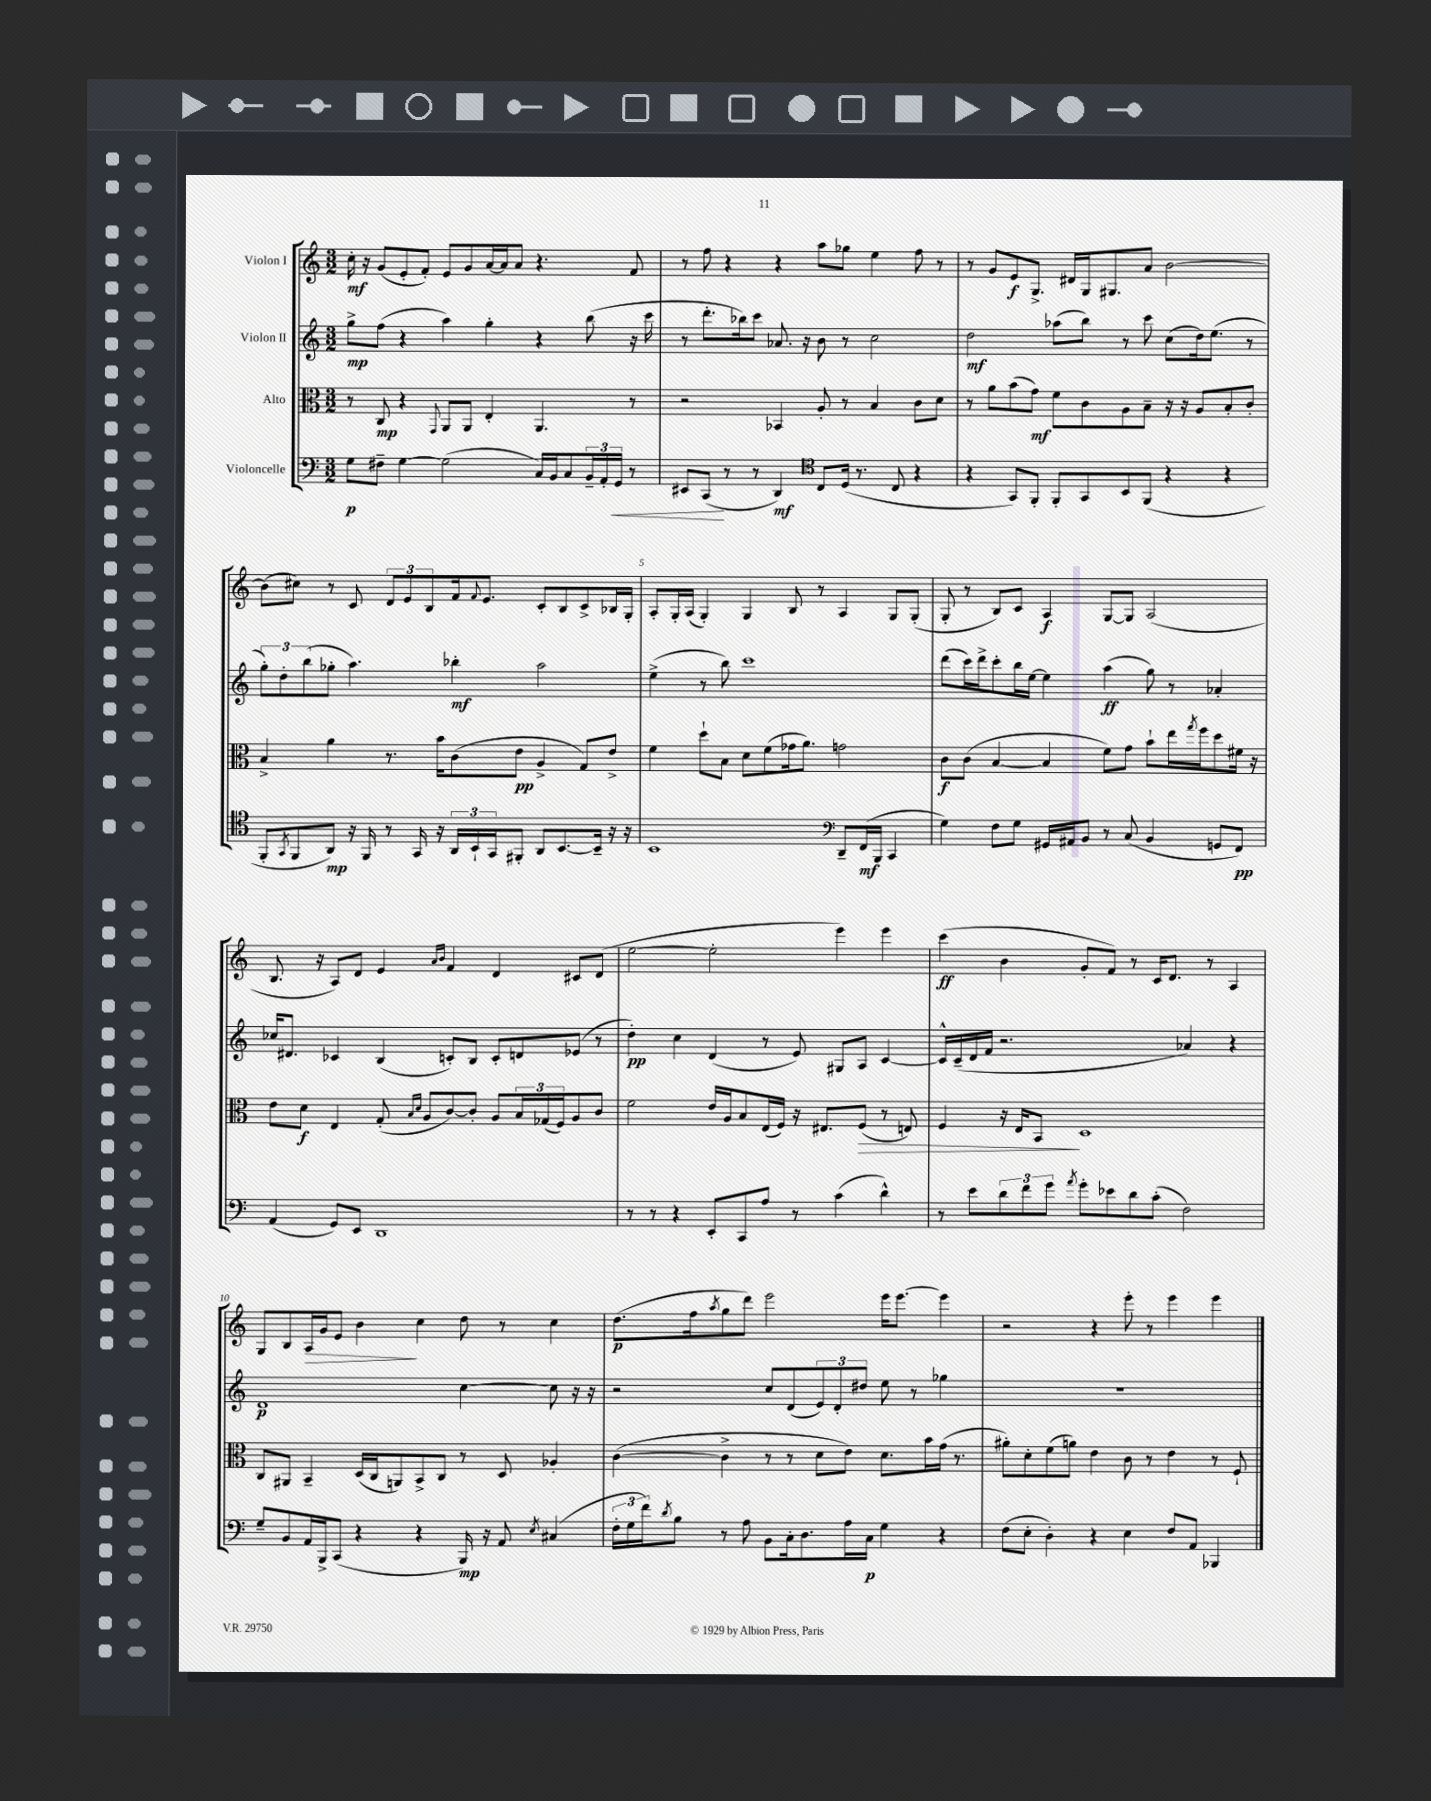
<<
\new StaffGroup <<
\new Staff = "s0" \with { instrumentName = "Violon I" } {
    \clef treble \key c \major \numericTimeSignature \time 3/2
    c''16-.\mf r16 g'8( e'8-. f'8-.) e'8 g'8 a'16~ a'16 a'8 r4. f'8 |
    r8 f''8 r4 r4 a''8 ges''8 e''4 f''8 r8 |
    r8 g'8 e'8\f g8.-> dis'16 g16 gis8. a'8 b'2~ |
    b'8( cis''8) r8 c'8 \tuplet 3/2 { d'8 e'8 b8 } f'16 \appoggiatura { f'8 } e'8. c'8-. b8 c'8-> bes16 g16-. |
    a8-. g16-. a16( g4-.) g4 b8 r8 a4 g8 g8-.( |
    g8-. r8 b8) c'8 a4\f g8~ g8 a2( |
    b8. r16 a8) d'8 e'4 \grace { a'16 b'16 } f'4 d'4 cis'8 d'8( |
    e''2~ e''2-. e'''4) e'''4 |
    c'''4\ff( b'4 g'8-. f'8) r8 c'16 d'8. r8 a4 |
    g8 b8 a16\> g'16 e'8 b'4\! c''4 d''8 r8 c''4 |
    d''8.\p( f''16 \acciaccatura { a''8 } g''8 d'''8) e'''2 e'''16 e'''8.~ e'''4 |
    r2 r4 e'''8-. r8 e'''4 e'''4 \bar "|." |
}
\new Staff = "s1" \with { instrumentName = "Violon II" } {
    \clef treble \key c \major \numericTimeSignature \time 3/2
    g''8->\mp f''8( r4 a''4) g''4-. r4 b''8( r16 c'''16 |
    r8 d'''8.-. bes''16) c'''8 aes'8. r16 b'8 r8 c''2 |
    d''2\mf aes''8( b''8) r8 c'''8 c''8( d''16) e''8.( r8 |
    \tuplet 3/2 { g''8-.) d''8-. b''8( } ges''8-. a''4.) bes''4-.\mf a''2 |
    e''4->( r8 b''8) c'''1 |
    d'''8( c'''16) d'''16-> c'''8-. b''16 e''16~ e''4 a''4\ff( g''8) r8 aes'4-. |
    ces''16 dis'8. ces'4 b4( c'8-.) b8 c'8-. d'8 ees'8( r8 |
    d''4-.\pp) c''4 d'4( r8 e'8) gis8 a8 c'4~ |
    c'16-^ c'16--( d'16 f'16 r2. aes'4) r4 |
    d'1\p c''4~ c''8 r16 r16 |
    r2 c''8 d'8( \tuplet 3/2 { e'8) d'8-. dis''8 } e''8 r8 ges''4 |
    R1. \bar "|." |
}
\new Staff = "s2" \with { instrumentName = "Alto" } {
    \clef alto \key c \major \numericTimeSignature \time 3/2
    r8 c8\mp r4 \appoggiatura { g,8 } a,8 a,8 e4-. a,4. r8 |
    r2 bes,4 a8-. r8 b4 c'8 d'8 |
    r8 a'8 b'8( g'8\mf) f'8 c'8 a8 b8-- r16 r16 a8 b8-. c'8-. |
    b4-> a'4 r8. b'16 c'8( e'8\pp a4-> g8) e'8-> |
    f'4 d''8-! b8 d'8 f'8( ges'16 a'8.) g'2 |
    c'8\f c'8( b4~ b4 f'8) g'8 b'8-! e''16 \acciaccatura { g''8 } f''16 d''8 fis'16 r16 |
    e'8 d'8\f e4 g8-.( \grace { b16 d'16 } a8 c'8~) c'8-. a8 \tuplet 3/2 { b16 ges16( f16) } a8 c'8 |
    f'2 e'16 a16 b8 e16( f16) r16 eis8. f8\>( r8 e8) |
    f4 r16 e16 b,8\! d1 |
    c8 ais,8 b,4-- d16( c16 a,8) b,8-> c8 r8 d8 aes4-. |
    c'4~( c'4-> r8 r8 d'8 e'8) d'8. b'16 g'16( r8. |
    ais'8-.) d'8-. f'8( a'8) e'4 c'8 r8 e'4 r8 f8-! \bar "|." |
}
\new Staff = "s3" \with { instrumentName = "Violoncelle" } {
    \clef bass \key c \major \numericTimeSignature \time 3/2
    g8\p fis8-- g4~ g2( c16) b,16 c8 \tuplet 3/2 { b,16-- a,16-. g,16\< } r8 |
    eis,8 c,8\!( r8 r8 d,4\mf) \clef tenor c8 d16( r8. c8 r4 |
    r4 g,8) f,8-. f,8-. g,8 b,8 f,8( r4 r4 |
    f,8-. \acciaccatura { g,8 } f,8 a,8\mp) r16 f,16 r8 g,16 r16 \tuplet 3/2 { a,16 b,16-! g,16 } fis,8-. a,8 b,8.~ b,16-- r16 r16 |
    b,1 \clef bass d,8-- f,16\mf( b,,16 c,4 |
    g4) f8 g8 gis,16 ais,16 b,8 r8 c8( b,4 g,8 f,8\pp) |
    a,4( g,8) e,8 d,1 |
    r8 r8 r4 e,8-. c,8 a8 r8 c'4( d'4-^) |
    r8 e'8 \tuplet 3/2 { d'8 f'8 g'8 } \acciaccatura { a'8 } g'8-. ees'8 d'8 c'8-.( f2) |
    g8-- b,8 a,16 b,,16-> c,8( r4 r4 b,,16\mp) r16 a,8 \acciaccatura { e8 } cis4( |
    \tuplet 3/2 { f16-. g16 f'16) } \acciaccatura { d'8 } b8 r8 a8 b,8 c16-. d8. a16 c16\p g4 r4 |
    f8( e8-. d4-.) r4 e4 f8 a,8 bes,,4 \bar "|." |
}
>>
>>
\layout { \context { \Score \override BarNumber.break-visibility = ##(#f #t #t) barNumberVisibility = #(every-nth-bar-number-visible 5) } }
